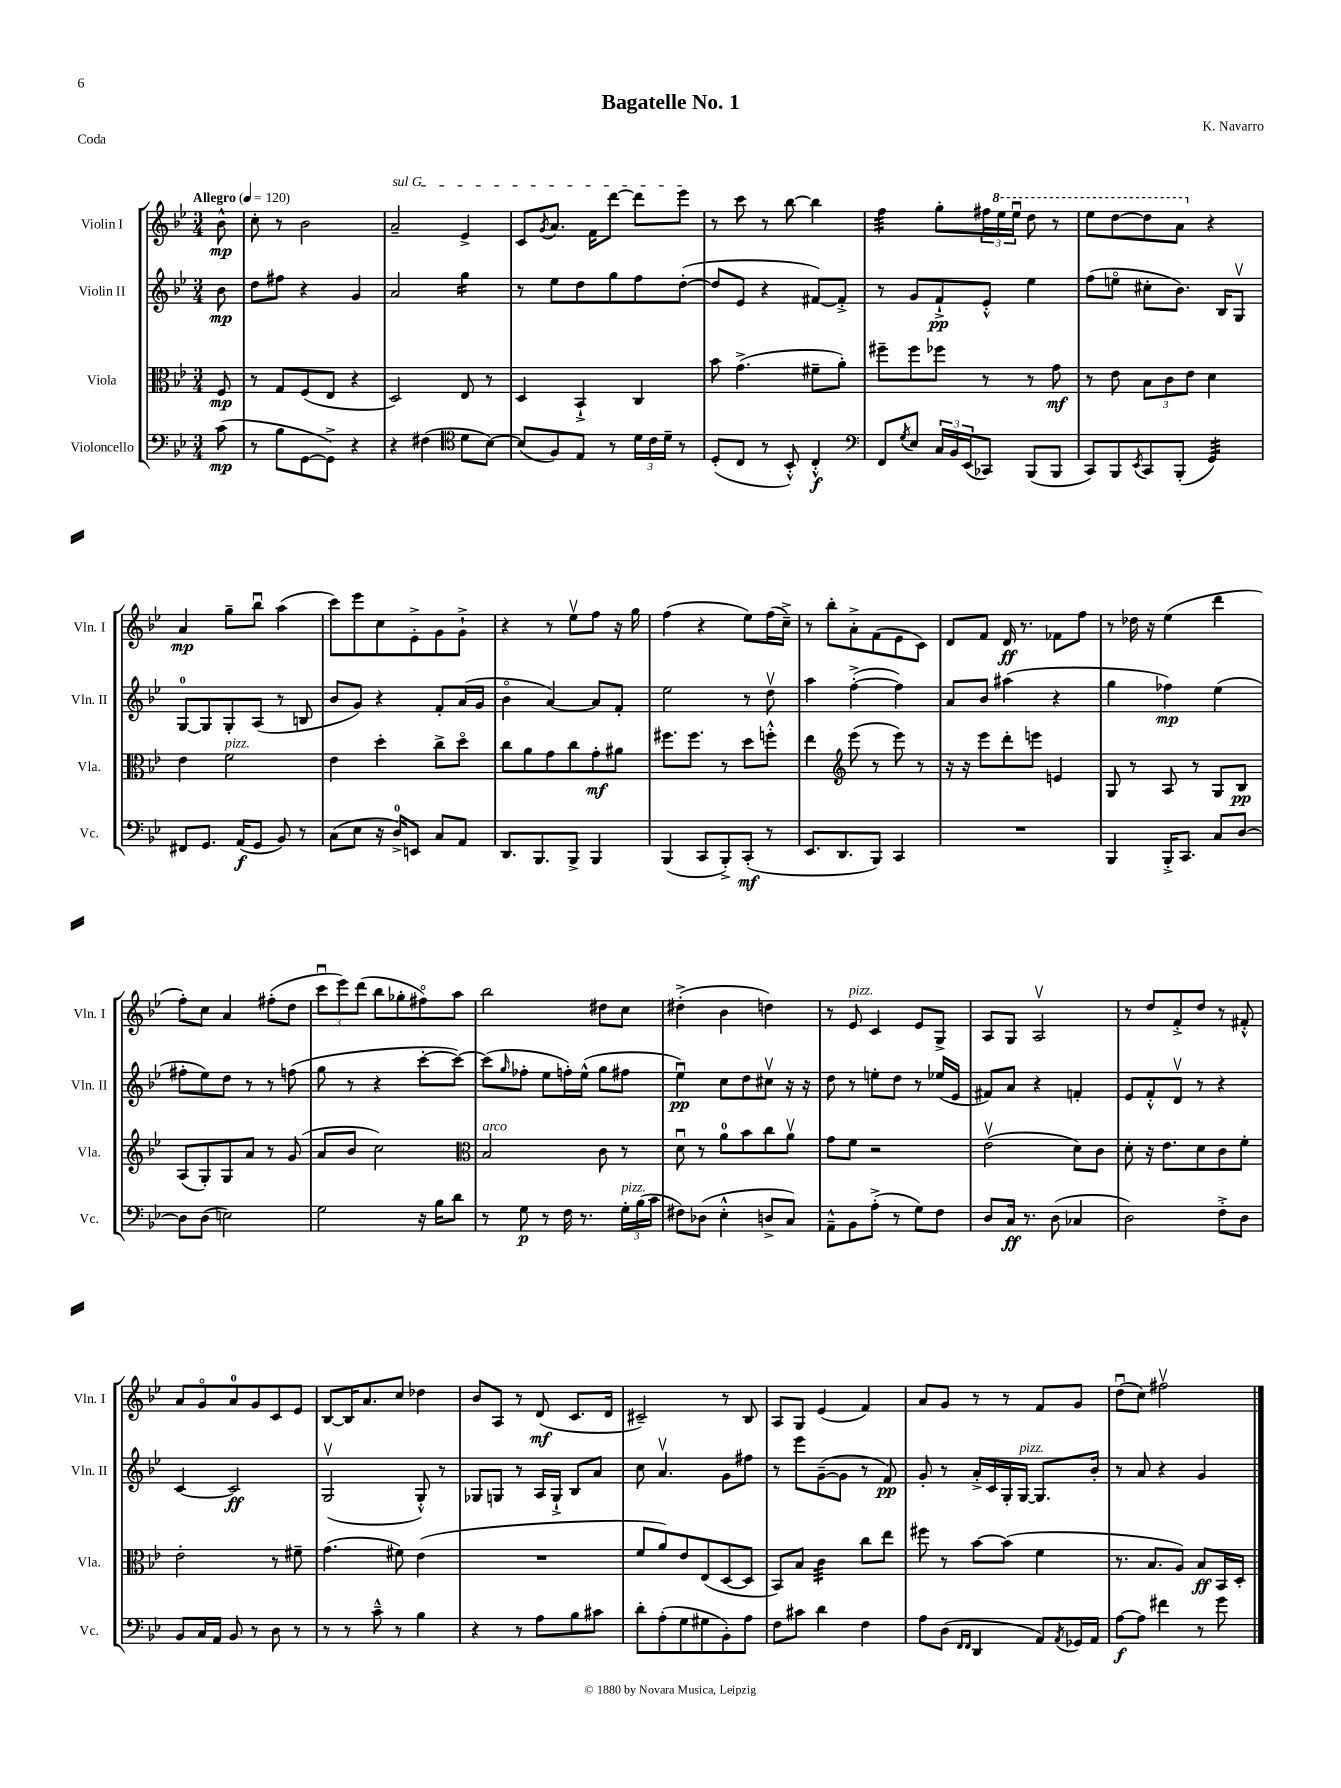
\header { title = "Bagatelle No. 1" composer = "K. Navarro" piece = "Coda" }
<<
\new StaffGroup <<
\new Staff = "s0" \with { instrumentName = "Violin I" shortInstrumentName = "Vln. I" } {
    \clef treble \key bes \major \numericTimeSignature \time 3/4 \partial 8 \tempo "Allegro" 4 = 120
    bes'8-^\mp |
    c''8-. r8 bes'2 |
    \once \override TextSpanner.bound-details.left.text = \markup { \italic "sul G" } a'2--\startTextSpan ees'4-> |
    c'8 \acciaccatura { g'8 } a'8. f'16 d'''8~ d'''8 ees'''8\stopTextSpan |
    r8 c'''8 r8 bes''8~ bes''4 |
    f''4:32 g''8-. \tuplet 3/2 { fis''16 \ottava #1 ees'''16 ees'''16\downbow } d'''8 r8 |
    ees'''8 d'''8~ d'''8 a''8 \ottava #0 r4 |
    a'4\mp g''8-- bes''8\downbow a''4( |
    c'''8) ees'''8 c''8 ees'8-.-> g'8 g'8-!-> |
    r4 r8 ees''8\upbow f''8 r16 g''16 |
    f''4( r4 ees''8) f''16( c''16--->) |
    r8 bes''8-. a'8-.-> f'8( ees'8 c'8) |
    d'8 f'8 d'16\ff r8. fes'8 f''8 |
    r8 des''16 r16 ees''4( d'''4 |
    f''8-.) c''8 a'4 fis''8-.( d''8 |
    \tuplet 3/2 { c'''8\downbow ees'''8) d'''8( } bes''8 ges''8-. fis''8\flageolet) a''8 |
    bes''2 dis''8 c''8 |
    dis''4-.->( bes'4 d''4) |
    r8 ees'8^\markup { \italic "pizz." } c'4 ees'8 g8-> |
    a8 g8 a2\upbow |
    r8 d''8 f'8-.-> d''8 r8 fis'8-.-^ |
    a'8 g'8\flageolet a'8-0 g'8 c'8 ees'8 |
    bes8~ bes16 a'8. c''8 des''4 |
    bes'8 a8 r8 d'8\mf( c'8. d'16 |
    cis'2--) r8 bes8 |
    a8 g8 ees'4( f'4) |
    a'8 g'8 r8 r8 f'8 g'8 |
    d''8\downbow( c''8) fis''2\upbow \bar "|." |
}
\new Staff = "s1" \with { instrumentName = "Violin II" shortInstrumentName = "Vln. II" } {
    \clef treble \key bes \major \numericTimeSignature \time 3/4 \partial 8
    bes'8\mp |
    d''8 fis''8 r4 g'4 |
    a'2 g''4:16 |
    r8 ees''8 d''8 g''8 f''8 d''8~-.( |
    d''8 ees'8 r4 fis'8~) fis'8-.-> |
    r8 g'8 f'8-!->\pp ees'8-.-^ ees''4 |
    f''8( e''8\flageolet cis''8-. bes'8.) bes16 g8\upbow |
    g8-0~ g8 g8-. a8( r8 b8 |
    bes'8 g'8) r4 f'8-. a'16( g'16 |
    bes'4\flageolet a'4~) a'8 f'8-. |
    ees''2 r8 d''8\upbow |
    a''4 f''4~-.->( f''4) |
    a'8 bes'8 ais''4( r4 |
    g''4 fes''4\mp) ees''4( |
    fis''8-. ees''8) d''8 r8 r8 f''8( |
    g''8 r8 r4 c'''8~-. c'''8~) |
    c'''8( \grace { g''16 } fes''8-. ees''8 f''16-.) ees''16-^( g''8 fis''8 |
    ees''4\downbow\pp) c''8 d''8 cis''8\upbow r16 r16 |
    d''8 r8 e''8-. d''8 r8 ees''16( ees'16 |
    fis'8) a'8 r4 f'4-. |
    ees'8 f'8-.-^ d'8\upbow r8 r4 |
    c'4~ c'2\ff |
    g2\upbow( g8-.-^) r8 |
    ges8 g8 r8 a16 g16-!-> bes8 a'8 |
    c''8 a'4.\upbow g'8 fis''8 |
    r8 ees'''8 g'8~--( g'8 r8 f'8\pp) |
    g'8-. r8 a'16-.-> c'16 g16-. g16~^\markup { \italic "pizz." } g8. bes'16-. |
    r8 a'8 r4 g'4 \bar "|." |
}
\new Staff = "s2" \with { instrumentName = "Viola" shortInstrumentName = "Vla." } {
    \clef alto \key bes \major \numericTimeSignature \time 3/4 \partial 8
    f8\mp |
    r8 g8 f8( ees8 r4 |
    d2) ees8 r8 |
    d4 bes,4-!-> c4 |
    bes'8 g'4.->( fis'8-- a'8-.) |
    fis''8-- fis''8 fes''8 r8 r8 g'8\mf |
    r8 ees'8 \tuplet 3/2 { bes8 c'8 ees'8 } d'4 |
    ees'4 f'2^\markup { \italic "pizz." } |
    ees'4 d''4-. c''8-> d''8\flageolet |
    c''8 a'8 g'8 c''8 g'8-.\mf ais'8 |
    fis''8. fis''8. r8 d''8 f''8-.-^ |
    ees''4 \clef treble ees'''8( r8 ees'''8) r8 |
    r16 r16 ees'''8 d'''8-. e'''8 e'4 |
    g8 r8 a8 r8 g8 bes8\pp |
    a8( g8-.) g8 a'8 r8 g'8( |
    a'8 bes'8 c''2) |
    \clef alto bes2^\markup { \italic "arco" } c'8 r8 |
    d'8\downbow r8 a'8-0 bes'8 c''8 a'8\upbow |
    g'8 f'8 r2 |
    ees'2\upbow( d'8) c'8 |
    d'8-. r16 ees'8. d'8 c'8 f'8-. |
    ees'2-. r8 fis'8-- |
    g'4.( fis'8) ees'4( |
    R2. |
    f'8 a'8) ees'8 ees8( d8~ d8 |
    bes,8) bes8 c'4:32 c''8 ees''8 |
    fis''8 r8 bes'8~ bes'8( f'4 |
    r8. bes8. a8) bes8\ff bes,16 d16-. \bar "|." |
}
\new Staff = "s3" \with { instrumentName = "Violoncello" shortInstrumentName = "Vc." } {
    \clef bass \key bes \major \numericTimeSignature \time 3/4 \partial 8
    c'8\mp( |
    r8 bes8 g,8~ g,8->) r4 |
    r4 fis4( \clef tenor d'8 bes8~) |
    bes8( f8) ees8 r8 \tuplet 3/2 { d'16 c'16 d'16-- } r8 |
    d8-.( c8 r8 bes,8-.-^) c4-.-^\f |
    \clef bass f,8 \acciaccatura { g8 } ees8 \tuplet 3/2 { c16 bes,16 ees,16( } ces,8) bes,,8( bes,,8 |
    c,8) bes,,8 \acciaccatura { ees,8 } c,8 bes,,8-.( g,4:32) |
    fis,8 g,8. a,16\f( g,8 bes,8) r8 |
    c8( ees8 r16 d16-0->) e,8 c8 a,8 |
    d,8. bes,,8. bes,,8-> bes,,4 |
    bes,,4( c,8 bes,,8-.->) c,8-.\mf( r8 |
    ees,8. d,8. bes,,8) c,4 |
    R2. |
    bes,,4 bes,,16-.-> c,8. c8 d8~ |
    d8 d8( e2) |
    g2 r16 bes16 d'8 |
    r8 g8\p r8 f16 r8. \tuplet 3/2 { g16-.^\markup { \italic "pizz." } bes16( c'16 } |
    fis8) des8( ees4-.-^ d8-> c8) |
    a,8---^ bes,8 a8-.->( r8 g8) f8 |
    d8 c16\ff r8. d8( ces4 |
    d2) f8-.-> d8 |
    bes,8 c16 a,16 bes,8 r8 d8 r8 |
    r8 r8 c'8---^ r8 bes4 |
    r4 r8 a8 bes8 cis'8 |
    d'8-. a8-.( g8 gis8 bes,8-.) a8 |
    f8 cis'8 d'4 f4 |
    a8 d8( \grace { f,16 f,16 } d,4 a,8) \acciaccatura { a,8 } ges,16 a,16 |
    a8~\f a8 fis'4 r8 g'8 \bar "|." |
}
>>
>>
\layout { \context { \Score \remove "Bar_number_engraver" } }
